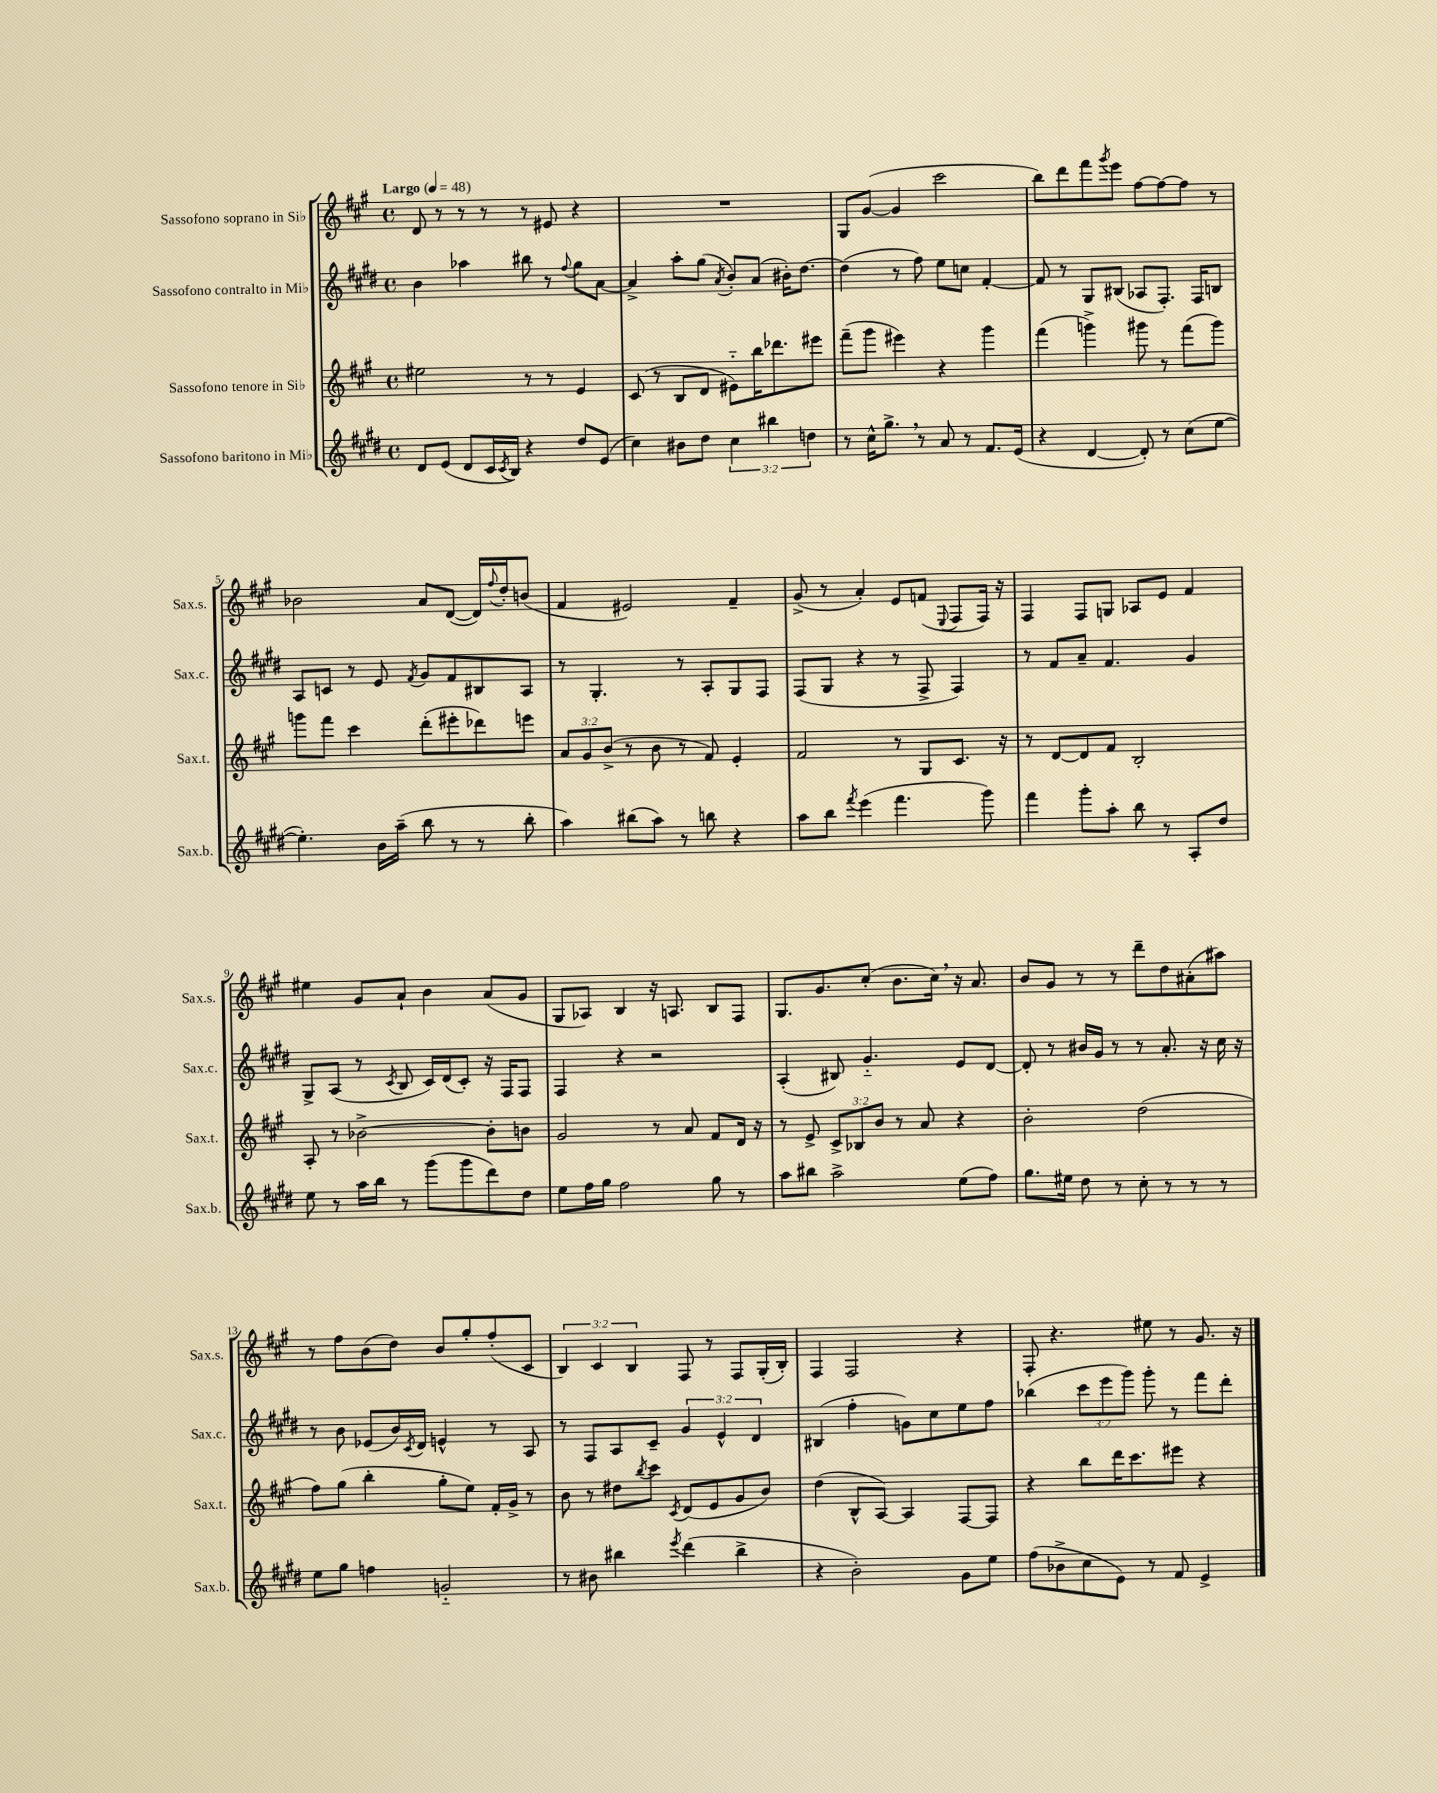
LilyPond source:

<<
\new StaffGroup <<
\new Staff = "s0" \with { instrumentName = "Sassofono soprano in Sib" shortInstrumentName = "Sax.s." } {
    \clef treble \key a \major \defaultTimeSignature \time 4/4 \override Staff.TupletNumber.text = #tuplet-number::calc-fraction-text \tempo "Largo" 4 = 48
    d'8 r8 r8 r8 r8 eis'8 r4 |
    R1 |
    gis8 gis'8~( gis'4 cis'''2 |
    b''8) d'''8 fis'''8 \acciaccatura { gis'''8 } e'''8 fis''8~ fis''8~ fis''8 r8 |
    bes'2 a'8 d'8~( d'16) \appoggiatura { fis''8 } d''16-. b'8( |
    fis'4 eis'2) fis'4-- |
    gis'8->( r8 a'4-.) e'8 f'8( \appoggiatura { e8 } fis8 fis16) r16 |
    fis4 fis8 g8 aes8 e'8 fis'4 |
    eis''4 gis'8 a'8-! b'4 a'8( gis'8 |
    gis8 aes8) b4 r16 a8. b8 fis8 |
    gis8. gis'8. cis''8-.( b'8. cis''16) \breathe r16 a'8. |
    b'8 gis'8 r8 r8 d'''8-- d''8 ais'8-.( ais''8) |
    r8 fis''8 b'8( d''8) b'8 gis''8-. fis''8-.( cis'8 |
    \tuplet 3/2 { b4) cis'4 b4 } fis8 r8 fis8 gis16-.( b16-.) |
    fis4 fis2 r4 |
    fis8-. r4. eis''8 r8 gis'8. r16 \bar "|." |
}
\new Staff = "s1" \with { instrumentName = "Sassofono contralto in Mib" shortInstrumentName = "Sax.c." } {
    \clef treble \key e \major \defaultTimeSignature \time 4/4 \override Staff.TupletNumber.text = #tuplet-number::calc-fraction-text
    b'4 aes''4 bis''8 r8 \appoggiatura { fis''8 } gis''8 a'8~ |
    a'4-> a''8-. gis''8( \acciaccatura { a'8 } b'8-.) a'8( bis'16-.) dis''8.~ |
    dis''4( r8 fis''8) e''8 c''8 fis'4~-. |
    fis'8 r8 gis8 bis8( aes8 fis8.-.) fis16 b8 |
    a8 c'8 r8 e'8 \acciaccatura { fis'8 } gis'8 fis'8 bis8 a8 |
    r8 gis4.-. r8 a8-. gis8 fis8 |
    fis8( gis8 r4 r8 fis8-> fis4) |
    r8 fis'8 a'8-- fis'4. gis'4 |
    gis8-> a8( r8 \acciaccatura { cis'8 } b8 cis'16) dis'16( cis'8-.) r16 fis16 fis8 |
    fis4 r4 r2 |
    a4-.( bis8) gis'4.-_ e'8 dis'8~ |
    dis'8-. r8 bis'16 gis'16 r8 r8 a'8.-. r16 cis''16 r16 |
    r8 b'8 ees'8( b'16) \acciaccatura { cis'8 } dis'16 e'4-^ r8 a8 |
    r8 fis8 a8 cis'8-- \tuplet 3/2 { gis'4 e'4-^ dis'4 } |
    bis4( fis''4-. g'8) cis''8 e''8 fis''8 |
    bes''4( \tuplet 3/2 { cis'''8 e'''8 gis'''8) } gis'''8-. r8 fis'''8 dis'''8-. \bar "|." |
}
\new Staff = "s2" \with { instrumentName = "Sassofono tenore in Sib" shortInstrumentName = "Sax.t." } {
    \clef treble \key a \major \defaultTimeSignature \time 4/4 \override Staff.TupletNumber.text = #tuplet-number::calc-fraction-text
    eis''2 r8 r8 e'4 |
    cis'8( r8 b8 d'8 eis'8-_) b''16 des'''8. eis'''8 |
    fis'''8--( gis'''8 eis'''4) r4 gis'''4 |
    fis'''4( g'''4->) gis'''8 r8 fis'''8( gis'''8) |
    g'''8 fis'''8 cis'''4 d'''8-.( eis'''8-. des'''8) e'''8 |
    \tuplet 3/2 { a'8 gis'8 b'8->( } r8 b'8 r8 fis'8) e'4-. |
    fis'2 r8 gis8 cis'8. r16 |
    r8 d'8~ d'8 fis'8 b2-. |
    a8-. r8 bes'2~-> bes'8-. b'8 |
    gis'2 r8 a'8 fis'8 d'16 r16 |
    r8 e'8-> \tuplet 3/2 { cis'8-> bes8 b'8 } r8 a'8 r4 |
    b'2-. d''2( |
    fis''8) gis''8( b''4-. gis''8-. e''8) fis'16-. gis'16-> r8 |
    b'8 r8 dis''8 \acciaccatura { b''8 } cis'''8 \acciaccatura { cis'8 } d'8( e'8 gis'8 b'8) |
    d''4( b8-^ a8~) a4 fis8~ fis8 |
    r4 b''8 d'''16 cis'''8. eis'''8 r4 \bar "|." |
}
\new Staff = "s3" \with { instrumentName = "Sassofono baritono in Mib" shortInstrumentName = "Sax.b." } {
    \clef treble \key e \major \defaultTimeSignature \time 4/4 \override Staff.TupletNumber.text = #tuplet-number::calc-fraction-text
    dis'8 e'8( dis'8 cis'16 \acciaccatura { cis'8 } b16) r4 dis''8 e'8( |
    cis''4) bis'8 dis''8 \tuplet 3/2 { cis''4 bis''4 d''4 } |
    r8 cis''16-^ gis''8.-> \breathe r8 a'8 r8 fis'8. e'16( |
    r4 dis'4~ dis'8-.) r8 cis''8( e''8~ |
    e''4.-.) b'16 a''16--( b''8 r8 r8 b''8-. |
    a''4) bis''8( a''8) r8 b''8 r4 |
    a''8 b''8 \acciaccatura { fis'''8 } e'''4( fis'''4. gis'''8) |
    fis'''4 gis'''8-. a''8-. b''8 r8 a8-. dis''8 |
    e''8 r8 a''16 b''16 r8 gis'''8( gis'''8 dis'''8) dis''8 |
    e''8 fis''16 gis''16 fis''2 gis''8 r8 |
    a''8 bis''8 a''2-> e''8( fis''8) |
    gis''8. eis''16 dis''8 r8 cis''8-. r8 r8 r8 |
    e''8 gis''8 f''4 g'2-_ |
    r8 bis'8 bis''4 \acciaccatura { e'''8 } dis'''4( bis''4-> |
    r4 b'2-.) gis'8 e''8 |
    fis''8( bes'8-> cis''8 e'8) r8 fis'8 e'4-> \bar "|." |
}
>>
>>
